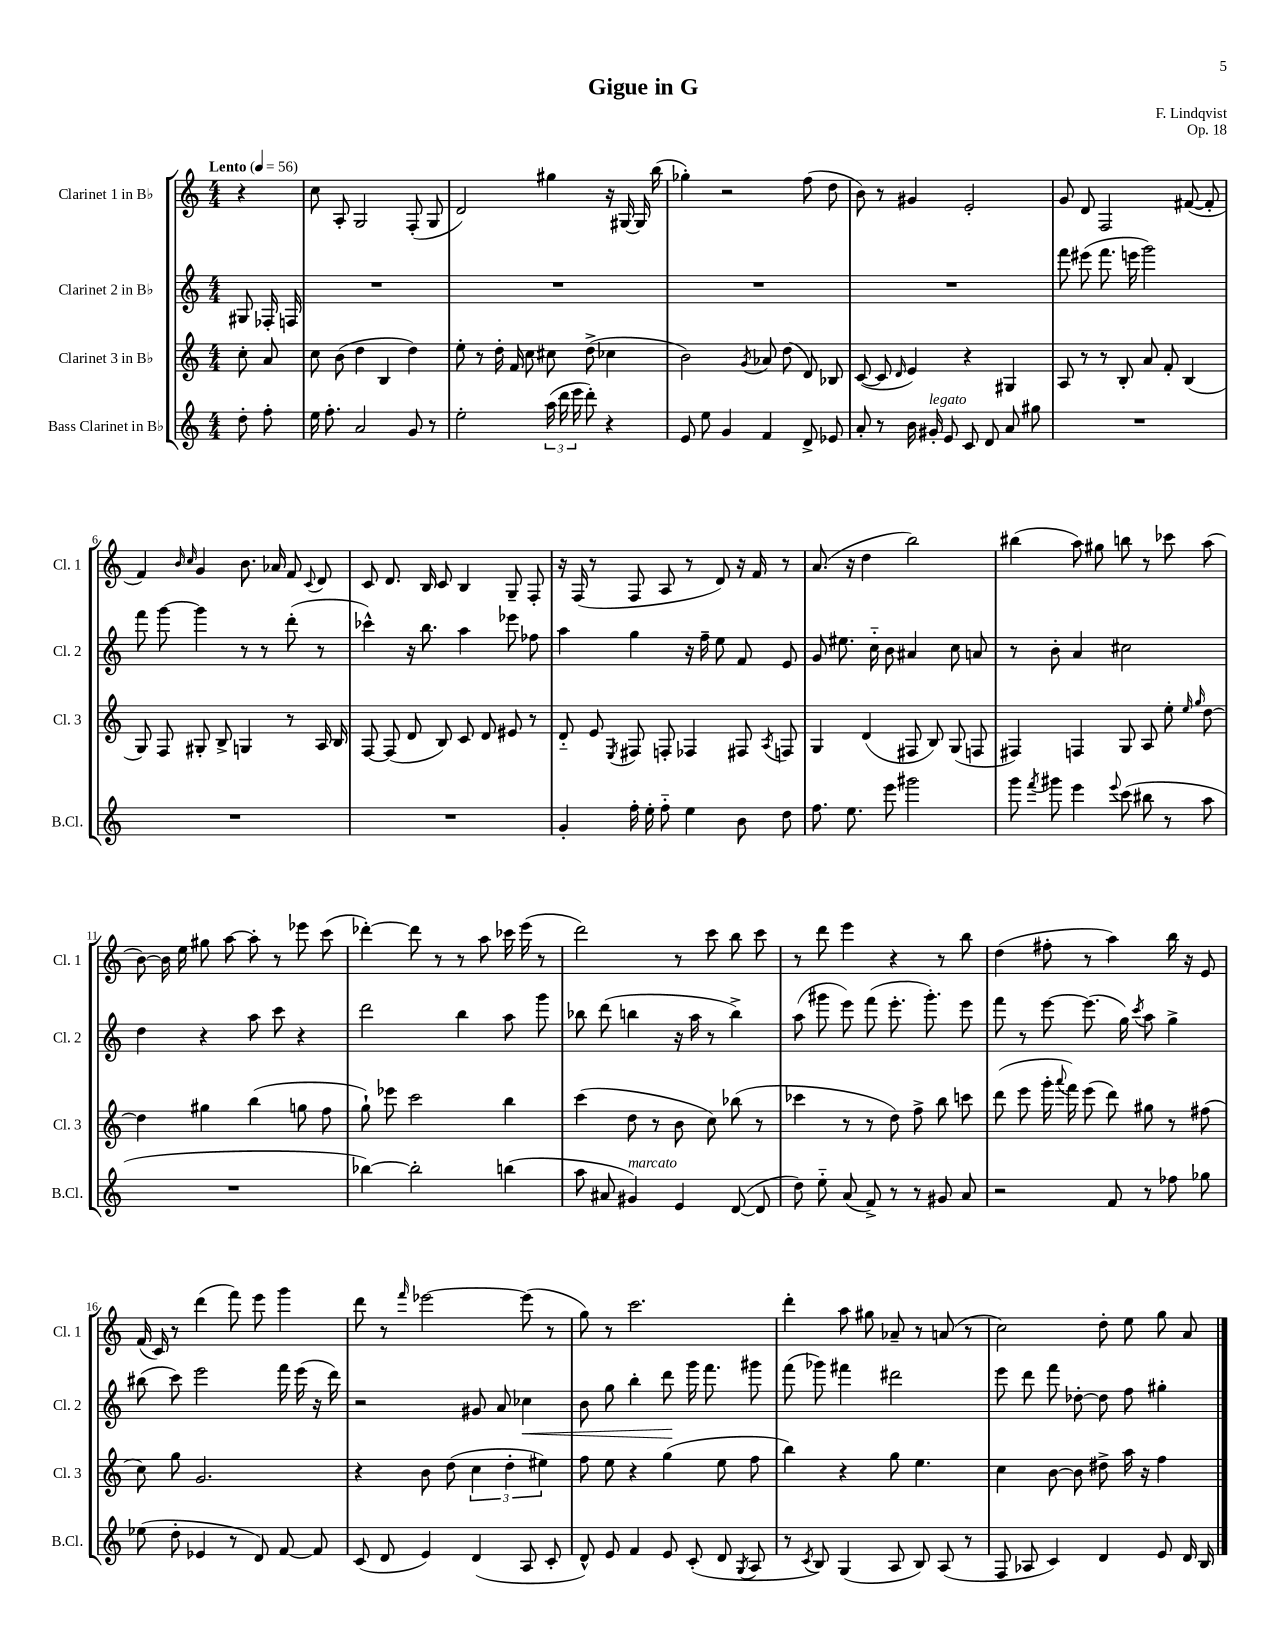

**kern	**kern	**kern	**kern
*staff4	*staff3	*staff2	*staff1
*clefG2	*clefG2	*clefG2	*clefG2
*k[]	*k[]	*k[]	*k[]
*M4/4	*M4/4	*M4/4	*M4/4
*MM56	*MM56	*MM56	*MM56
8dd'	8cc'	8G#	4r
8ff'	8a	16F-'	.
.	.	16F	.
=	=	=	=
16ee	8cc	1r	8cc
8.ff'	.	.	.
.	(8b	.	8A'
2a	4dd	.	2G
.	4B	.	.
8g	4dd)	.	(8F'
8r	.	.	8G
=	=	=	=
2ee'	8ee'	1r	2d)
.	8r	.	.
.	16dd'	.	.
.	16f	.	.
.	8cc	.	.
(24aa	8cc#	.	4gg#
24ddd	.	.	.
24eee	.	.	.
8ddd')	(8dd^	.	.
4r	4cc-	.	16r
.	.	.	[16G#
.	.	.	16G#]
.	.	.	(16bb
=	=	=	=
8e	2b)	1r	4gg-')
8ee	.	.	.
4g	.	.	2r
.	8qg	.	.
4f	8a-	.	.
.	(8dd	.	.
8d^	8d)	.	(8ff
8e-	8B-	.	8dd
=	=	=	=
8a'	([8c	1r	8b)
8r	8c]	.	8r
.	16qqd	.	.
16b	4e)	.	4g#
16g#'	.	.	.
8e	.	.	.
8c	4r	.	2e'
8d	.	.	.
8a	4G#	.	.
8gg#	.	.	.
=	=	=	=
1r	8A	8fff	8g
.	8r	(8eee#	8d
.	8r	8.fff	2F
.	8B'	.	.
.	.	16eee	.
.	8a	2ggg)	.
.	8f'	.	.
.	(4B	.	([8f#
.	.	.	8f#']
=	=	=	=
1r	8G)	8fff	4f)
.	8F	[8ggg	.
.	.	.	16qqb
.	.	.	16qqcc
.	8G#'	4ggg]	4g
.	8B^	.	.
.	4G	8r	8.b
.	.	8r	.
.	.	.	16a-
.	8r	(8ddd'	8f
.	.	.	8qqc
.	16A	8r	8d
.	16B	.	.
=	=	=	=
1r	[8F	4ccc-^^)	8c
.	(8F]	.	8.d
.	8d	16r	.
.	.	8.bb	16B
.	8B)	.	8c
.	8c	4aa	4B
.	8d	.	.
.	8e#	8eee-	8G~
.	8r	8ff-	8F'
=	=	=	=
4g'	8d'~	4aa	16r
.	.	.	(16F
.	8e	.	8r
.	8qE	.	.
16ff'	8F#	4gg	8F
16ee'	.	.	.
8ff'~	8F'	.	8A
4ee	4F-	16r	8r
.	.	16ff~	.
.	.	8ee	8d)
8b	8F#	8f	16r
.	.	.	16f
.	8qA	.	.
8dd	8F	8e	8r
=	=	=	=
8.ff	4G	8g	(8.a
.	.	8.ee#	.
8.ee	.	.	16r
.	(4d	.	4dd
.	.	16cc'~	.
8eee	.	8b	.
2ggg#	8F#	4a#	2bb)
.	8B)	.	.
.	(8G	8cc	.
.	8F	8a	.
=	=	=	=
8ggg	4F#)	8r	(4bb#
8qfff	.	.	.
8ggg#	.	8b'	.
4eee	4F	4a	8aa)
.	.	.	8gg#
8qqeee	.	.	.
(8ccc	8G	2cc#	8bb
8bb#	8A	.	8r
8r	8ee'	.	8ccc-
.	16qqee	.	.
.	16qqgg	.	.
8aa	[8dd	.	(8aa
=	=	=	=
1r	4dd]	4dd	[8b)
.	.	.	16b]
.	.	.	16ee
.	4gg#	4r	8gg#
.	.	.	[8aa
.	(4bb	8aa	8aa']
.	.	8ccc	8r
.	8gg	4r	8eee-
.	8ff	.	(8ccc
=	=	=	=
[4bb-)	8gg`)	2ddd	[4ddd-')
.	8eee-	.	.
2bb-']	2ccc	.	8ddd-]
.	.	.	8r
.	.	4bb	8r
.	.	.	8aa
(4bb	4bb	8aa	16ccc-
.	.	.	(16eee
.	.	8ggg	8r
=	=	=	=
8aa	(4ccc	8bb-	2ddd)
8a#	.	(8ddd	.
4g#)	8dd	4bb	.
.	8r	.	.
4e	8b	16r	8r
.	.	16aa	.
.	8cc)	8r	8ccc
([8d	(8bb-	4bb^)	8bb
8d]	8r	.	8ccc
=	=	=	=
8dd)	4ccc-	(8aa	8r
8ee'~	.	8ggg#	8ddd
(8a	8r	8eee)	4eee
8f^)	8r	(8fff	.
8r	8dd)	8.eee'	4r
8r	8ff^	.	.
.	.	8.ggg#')	.
8g#	8bb	.	8r
8a	8ccc	8eee	8bb
=	=	=	=
2r	(8ddd	8fff	(4dd
.	8eee	8r	.
.	16ggg'	[8eee	8ff#'
.	8qqaaa	.	.
.	16fff)	.	.
.	(8eee	(8.eee]	8r
8f	8ddd)	.	4aa)
.	.	16gg)	.
.	.	8qccc	.
8r	8gg#	8aa	.
8ff-	8r	4gg^	16bb
.	.	.	16r
8gg-	(8ff#	.	8e
=	=	=	=
(8ee-	8cc)	(8bb#	(16f
.	.	.	16c)
8dd'	8gg	8ccc)	8r
4e-	2.g	2eee	(4ddd
8r	.	.	8fff)
8d)	.	.	8eee
[8f	.	16fff	4ggg
.	.	(16eee	.
8f]	.	16r	.
.	.	16ddd)	.
=	=	=	=
(8c	4r	2r	8ddd
8d	.	.	8r
.	.	.	16qqfff
4e)	8b	.	[2eee-
.	(8dd	.	.
(4d	6cc	8g#	.
.	.	8a	.
.	6dd'	.	.
8A	.	4cc-	(8eee-]
.	6ee#)	.	.
8c'	.	.	8r
=	=	=	=
8d^^)	8ff	8b	8gg)
8e	8ee	8gg	8r
4f	4r	4bb'	2.ccc
8e	(4gg	8ddd	.
(8c'	.	16ggg	.
.	.	8.fff	.
8d	8ee	.	.
8qG	.	.	.
8A	8ff	8ggg#	.
=	=	=	=
8r	4bb)	(8fff	4ddd'
8qc	.	.	.
8B)	.	8ggg-)	.
(4G	4r	4fff#	8aa
.	.	.	8gg#
8A	8gg	2ddd#	8a-~
8B)	4.ee	.	8r
(8A	.	.	(8a
8r	.	.	8r
=	=	=	=
8F	4cc	8eee	2cc)
8A-	.	8ddd	.
4c)	[8b	8fff	.
.	8b]	[8dd-'	.
4d	8dd#^	8dd-]	8dd'
.	16aa	8ff	8ee
.	16r	.	.
8e	4ff	4gg#'	8gg
16d	.	.	8a
16B	.	.	.
==	==	==	==
*-	*-	*-	*-
